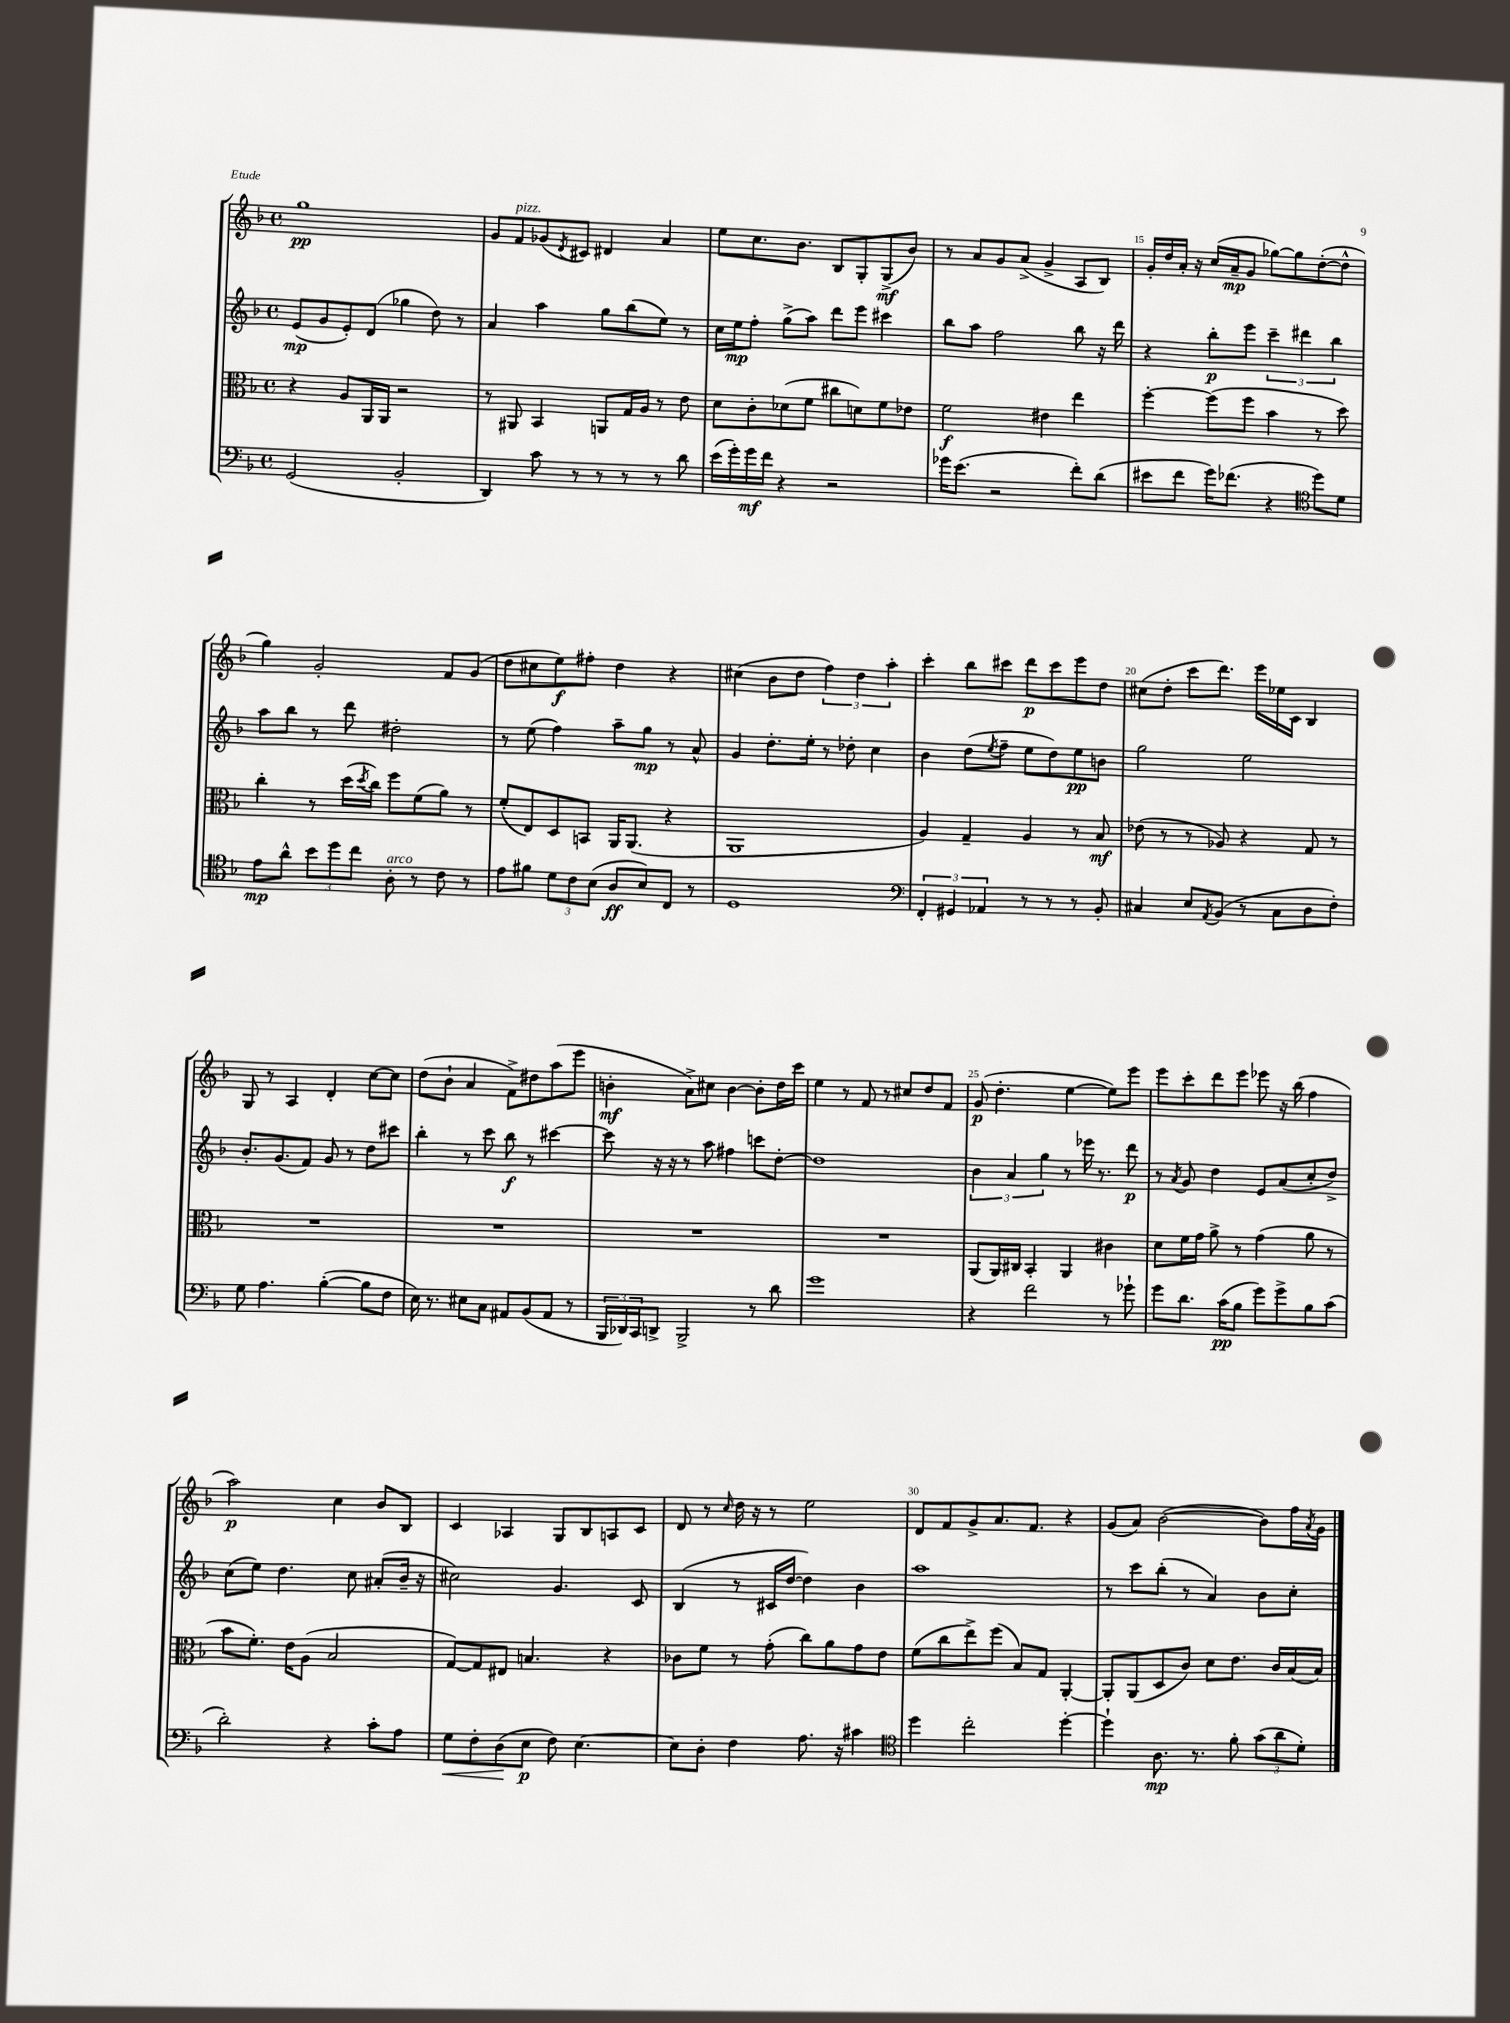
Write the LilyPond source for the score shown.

<<
\new StaffGroup <<
\new Staff = "s0" {
    \clef treble \key f \major \defaultTimeSignature \time 4/4
    g''1\pp |
    g'8 f'8^\markup { \italic "pizz." } ges'8( \acciaccatura { d'8 } cis'8) dis'4 a'4 |
    e''8 c''8. bes'8. bes8 g8-. g8->\mf( bes'8) |
    r8 a'8 g'8 a'8->( g'4-> a8 bes8) |
    g'16-. d''16 a'16-. r16 c''16( a'16--\mp g'8 ges''8~) ges''8 d''8~-.( d''8-^ |
    g''4) g'2-. f'8 g'8( |
    d''8 cis''8 e''8\f) fis''8-. d''4 r4 |
    cis''4( bes'8 d''8 \tuplet 3/2 { f''4) d''4 a''4-. } |
    c'''4-. bes''8 cis'''8 d'''8\p cis'''8 e'''8 d''8 |
    cis''8( d''8-. c'''8 d'''8.) e'''16 ees''16 c'16 bes4 |
    g8 r8 a4 d'4-. c''8~ c''8 |
    d''8( bes'8-! a'4 f'8->) dis''8 a''8( e'''8 |
    b'4-.\mf a'8->) cis''8 b'4~ b'8-. d''16 c'''16 |
    e''4 r8 f'8 r8 cis''8 d''8 f'8 |
    g'8\p( d''4.-. e''4~ e''8) e'''8 |
    e'''8 c'''8-. d'''8 e'''8 ees'''8 r16 bes''16( f''4 |
    a''2\p) c''4 bes'8 bes8 |
    c'4 aes4 g8 bes8 a8 c'8 |
    d'8 r8 \grace { c''16 } d''16 r16 r8 e''2 |
    d'8 f'8 g'8-> a'8. f'8. r4 |
    g'8( a'8) bes'2~( bes'8) f''16 \acciaccatura { a'8 } g'16 \bar "|." |
}
\new Staff = "s1" {
    \clef treble \key f \major \defaultTimeSignature \time 4/4
    e'8\mp( g'8 e'8-.) d'8( ges''4 d''8) r8 |
    a'4 a''4 g''8 bes''8( e''8) r8 |
    c''16 e''16\mp f''8-. g''8->( a''8) d'''8 e'''8 cis'''4 |
    bes''8 a''8 f''2 bes''8 r16 d'''16 |
    r4 bes''8-.\p e'''8 \tuplet 3/2 { c'''4-- dis'''4 bes''4 } |
    a''8 bes''8 r8 d'''8 dis''2-. |
    r8 e''8( f''4) a''8-- g''8\mp r8 a'8-^ |
    g'4 d''8.-. e''16-. r8 des''8-. c''4 |
    bes'4 d''8( \acciaccatura { e''8 } f''8-- e''8 d''8) e''8\pp b'8 |
    g''2 e''2 |
    bes'8.-. g'8.( f'8) g'8 r8 d''8 cis'''8 |
    bes''4-. r8 c'''8 bes''8\f r8 cis'''4~ |
    cis'''8 r16 r16 r8 a''8 fis''4 c'''8 d''8~-. |
    d''1 |
    \tuplet 3/2 { bes'4 a'4 g''4 } r8 ees'''16 r8. d'''8\p |
    r8 \acciaccatura { a'8 } g'8 d''4 e'8 a'8( c''8-. d''8->) |
    c''8( e''8) d''4. c''8 ais'8-.( bes'16-- r16 |
    cis''2) g'4. c'8 |
    bes4( r8 cis'16 d''16~ d''4) bes'4 |
    a''1 |
    r8 c'''8 bes''8-.( r8 a'4) bes'8 c''8-. \bar "|." |
}
\new Staff = "s2" {
    \clef alto \key f \major \defaultTimeSignature \time 4/4
    r4 a8 a,16 a,16 r2 |
    r8 ais,8 bes,4 a,8 g16 a16 r8 e'8 |
    d'8 c'8-. des'8( f'8 cis''8 d'8) f'8 ees'8 |
    f'2\f eis'4 e''4 |
    f''4~-. f''8( f''8 bes'4 r8 d''8) |
    c''4-. r8 d''16( \acciaccatura { d''8 } c''16) f''8 f'8( a'8) r8 |
    f'8-.( e8) d8 b,8 a,16 a,8.( r4 |
    a,1 |
    a4) g4-- a4 r8 bes8\mf |
    ees'8( r8 r8 aes8) r4 g8 r8 |
    R1 |
    R1 |
    R1 |
    R1 |
    a,8( a,16) cis16 bes,4-. a,4 cis'4 |
    d'8 f'16 g'16 a'8-> r8 g'4( a'8 r8 |
    bes'8 f'8.-.) e'16 a8( bes2 |
    g8~) g8 eis8 b4. r4 |
    ces'8 f'8 r8 g'8-.( c''8) a'8 g'8 e'8 |
    f'8( c''8 e''8->) f''8( bes8) g8 a,4~-. |
    a,8-. a,8( d8 c'8) d'8 e'8. c'16 bes16( bes16) \bar "|." |
}
\new Staff = "s3" {
    \clef bass \key f \major \defaultTimeSignature \time 4/4
    g,2( bes,2-. |
    d,4) c'8 r8 r8 r8 r8 d'8 |
    e'16( g'16-.) g'16\mf f'16 r4 r2 |
    ges'16 e'8.( r2 f'8-.) d'8( |
    eis'8 f'8 g'16) fes'8.( r4 \clef tenor d''8) d'8 |
    e'8\mp a'8-^ \tuplet 3/2 { bes'8 d''8 c''8 } a8-.^\markup { \italic "arco" } r8 c'8 r8 |
    e'8 fis'8 \tuplet 3/2 { d'8 c'8 bes8( } a8\ff bes8) c8 r8 |
    d1 |
    \clef bass \tuplet 3/2 { f,4-. gis,4 aes,4 } r8 r8 r8 bes,8-. |
    cis4 e8 \acciaccatura { a,8 } bes,8( r8 cis8 d8 f8-.) |
    g8 a4. bes4~-.( bes8 f8 |
    e16) r8. eis8 c8 ais,8 bes,8( ais,8 r8 |
    \tuplet 3/2 { bes,,16 des,16) c,16 } d,8-> bes,,2-> r8 d'8 |
    g'1 |
    r4 f'2 r8 ges'8-! |
    g'8 d'8. c'16\pp( bes8 g'8) g'8-> bes8 c'8( |
    d'2-.) r4 c'8-. a8 |
    g8\< f8-. d8\!( e8\p f8) e4.~ |
    e8 d8-. f4 a8. r16 cis'4 |
    \clef tenor d''4 c''2-. d''4~-. |
    d''4-! a8.\mp r8. f'8-. \tuplet 3/2 { g'8( a'8 d'8-.) } \bar "|." |
}
>>
>>
\layout { \context { \Score currentBarNumber = #11 \override BarNumber.break-visibility = ##(#f #t #t) barNumberVisibility = #(every-nth-bar-number-visible 5) } }
